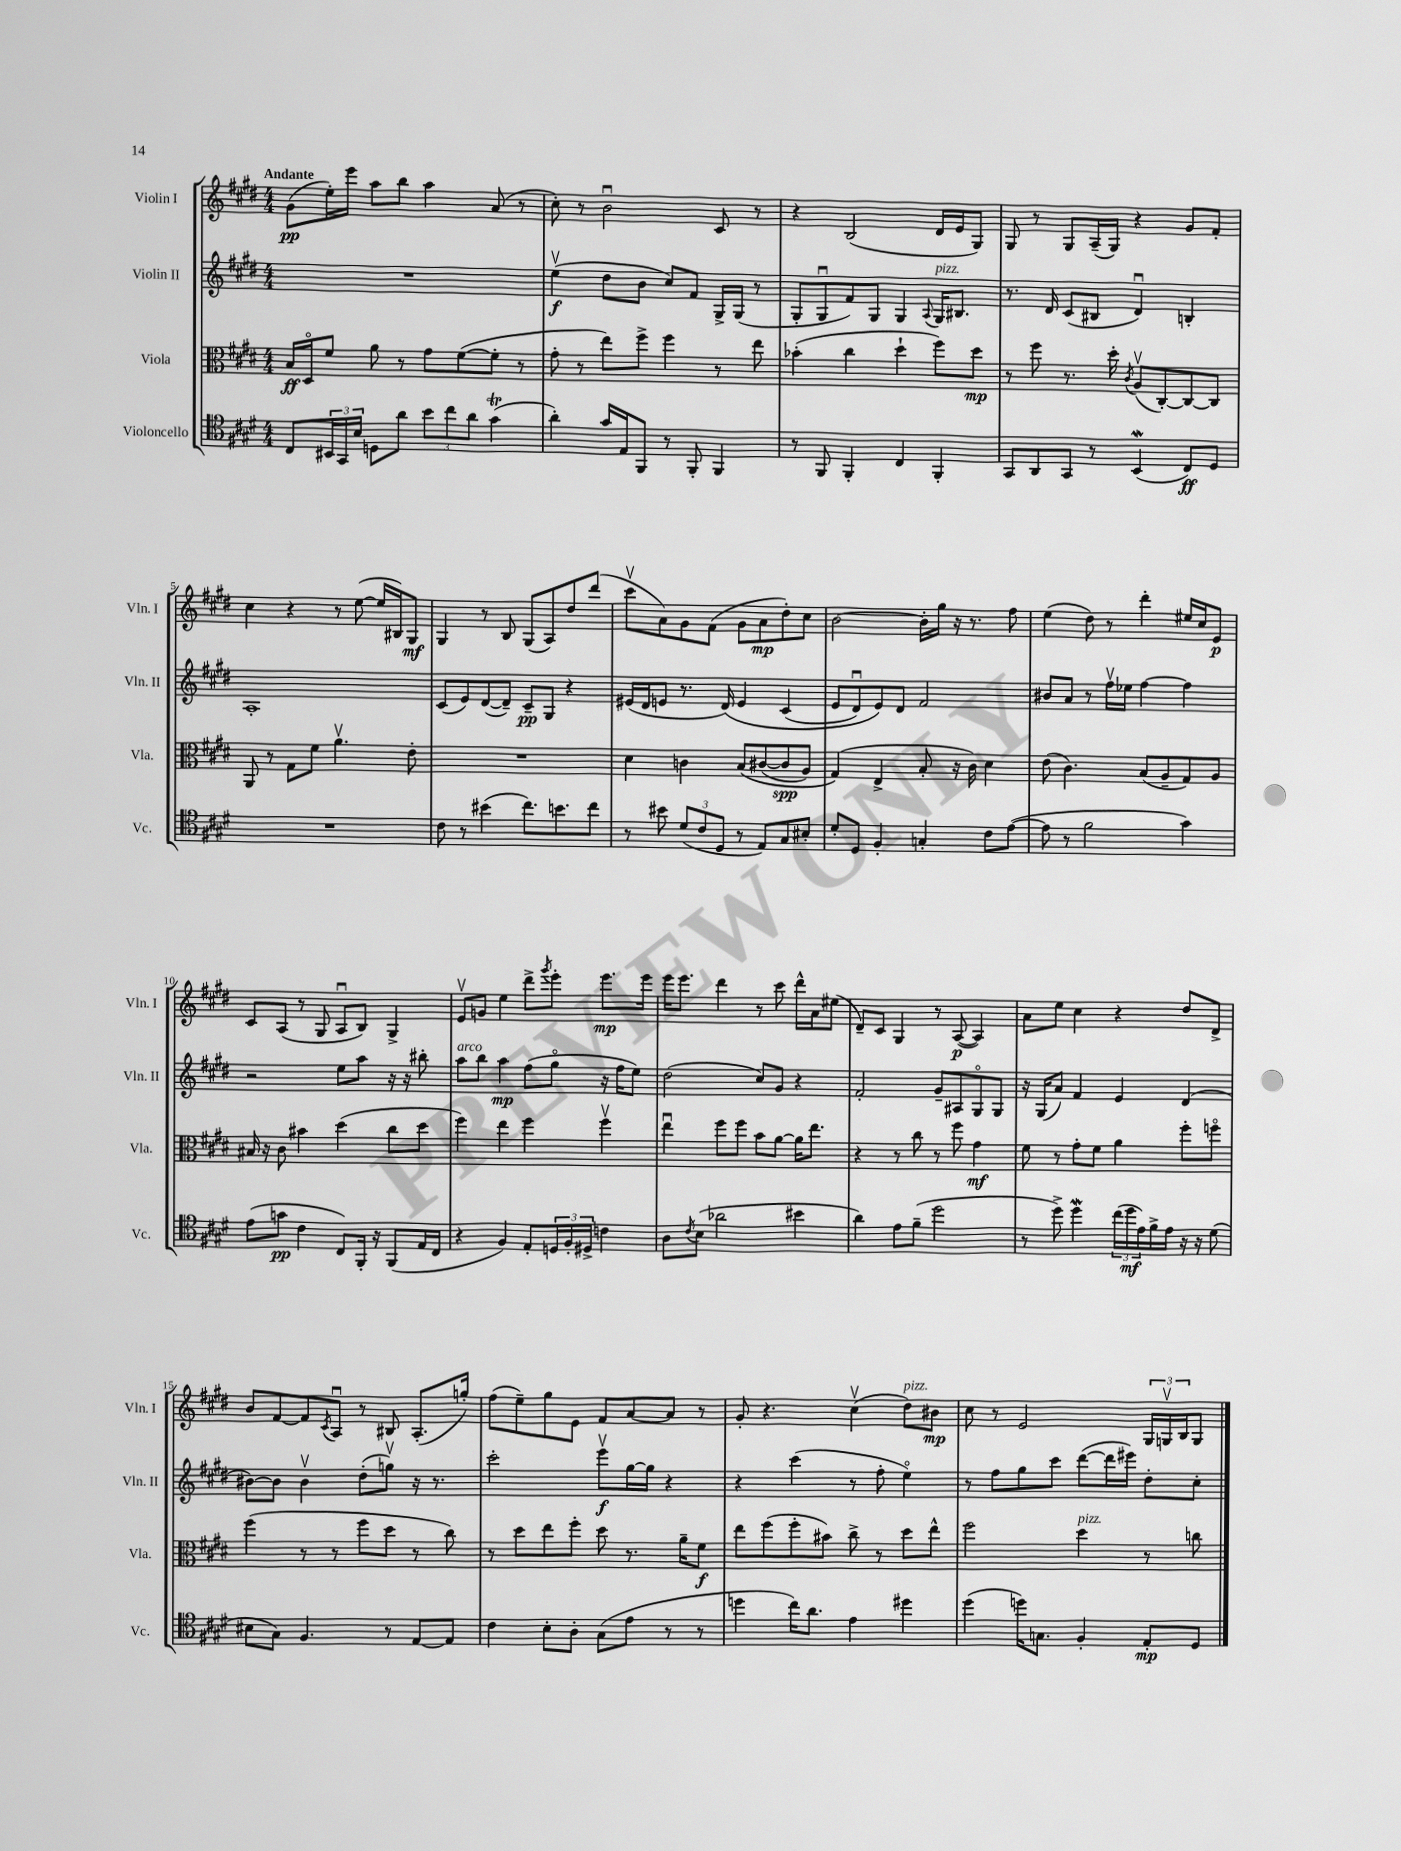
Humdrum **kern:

**kern	**dynam	**kern	**dynam	**kern	**dynam	**kern	**dynam
*part4	*part4	*part3	*part3	*part2	*part2	*part1	*part1
*staff4	*staff4	*staff3	*staff3	*staff2	*staff2	*staff1	*staff1
*I"Violoncello	*	*I"Viola	*	*I"Violin II	*	*I"Violin I	*
*I'Vc.	*	*I'Vla.	*	*I'Vln. II	*	*I'Vln. I	*
*clefC4	*	*clefC3	*	*clefG2	*	*clefG2	*
*k[f#c#g#d#]	*	*k[f#c#g#d#]	*	*k[f#c#g#d#]	*	*k[f#c#g#d#]	*
*M4/4	*	*M4/4	*	*M4/4	*	*M4/4	*
=1	=1	=1	=1	=1	=1	=1	=1
!	!	!	!	!	!	!LO:TX:a:B:t=Andante	!
8C#/L	.	16B/LL	ff	1r	.	(8g#\L	pp
.	.	16D#/J	.	.	.	.	.
24BB#X/L	.	8f#/J	.	.	.	16ee'\L)	.
24GG#/	.	.	.	.	.	.	.
.	.	.	.	.	.	16eee\JJ	.
24B/JJ	.	.	.	.	.	.	.
8Dn\L	.	8a\	.	.	.	8aa\L	.
8a\J	.	8r	.	.	.	8bb\J	.
12b\L	.	8g#\L	.	.	.	4aa\	.
12cc#\	.	.	.	.	.	.	.
.	.	([8f#\	.	.	.	.	.
12a\J	.	.	.	.	.	.	.
(4g#t\	.	8f#'\J]	.	.	.	(8a/	.
.	.	8r	.	.	.	8r	.
=2	=2	=2	=2	=2	=2	=2	=2
4a'\)	.	8g#'\	.	(4eev\	f	8cc#'\)	.
.	.	8r	.	.	.	8r	.
16g#/LL	.	8ee\L)	.	8dd#\L	.	2bu\	.
16E/J	.	.	.	.	.	.	.
8FF#/J	.	8ff#^\J	.	8b\J	.	.	.
8r	.	4ff#\	.	8cc#/L)	.	.	.
8FF#'/	.	.	.	8f#/J	.	.	.
4FF#/	.	8r	.	16G#^/LL	.	8c#/	.
.	.	.	.	(16G#/JJ	.	.	.
.	.	8ee\	.	8r	.	8r	.
=3	=3	=3	=3	=3	=3	=3	=3
8r	.	(4b-X'\	.	8G#'/L	.	4r	.
8FF#/	.	.	.	8G#u/	.	.	.
4FF#'/	.	4cc#\	.	8f#/)	.	(2B/	.
.	.	.	.	8G#/J	.	.	.
4C#/	.	4dd#`\	.	4G#/	.	.	.
.	.	.	.	8qqA/	.	.	.
!	!	!	!	!LO:TX:a:i:t=pizz.	!	!	!
4FF#'/	.	8ff#\L)	.	16G#/KL	.	16d#/LL	.
.	.	.	.	8.B#X/J	.	16e/J	.
.	.	8dd#\J	mp	.	.	8G#/J)	.
=4	=4	=4	=4	=4	=4	=4	=4
8GG#/L	.	8r	.	8.r	.	8G#/	.
8AA/	.	8ff#\	.	.	.	8r	.
.	.	.	.	16d#/	.	.	.
8GG#/J	.	8.r	.	(8c#/L	.	8G#/L	.
8r	.	.	.	8B#X/J	.	(16A~/L	.
.	.	16dd#'\	.	.	.	16G#/JJ)	.
.	.	8qc#/	.	.	.	.	.
(4BBW/	.	(8Av/L	.	4d#u/)	.	4r	.
.	.	[8C#'/)	.	.	.	.	.
8C#/L)	ff	8C#/_	.	4Bn'/	.	8g#/L	.
8D#/J	.	8C#/J]	.	.	.	8f#'/J	.
!!LO:LB:g=z
=5	=5	=5	=5	=5	=5	=5	=5
1r	.	8AA/	.	1A'	.	4cc#\	.
.	.	8r	.	.	.	.	.
.	.	8G#\L	.	.	.	4r	.
.	.	8f#\J	.	.	.	.	.
.	.	4.av\	.	.	.	8r	.
.	.	.	.	.	.	([8ee\	.
.	.	.	.	.	.	16ee/LL]	.
.	.	.	.	.	.	16B#X/J)	.
.	.	8e'\	.	.	.	8G#/J	mf
=6	=6	=6	=6	=6	=6	=6	=6
8c#\	.	1r	.	(8c#/L	.	4G#/	.
8r	.	.	.	8e/)	.	.	.
(4b#X\	.	.	.	([8d#/	.	8r	.
.	.	.	.	8d#~/J])	.	8B/	.
8.cc#\L)	.	.	.	8c#~/L	pp	(8G#/L	.
.	.	.	.	8G#/J	.	8A/)	.
8.bn\	.	.	.	.	.	.	.
.	.	.	.	4r	.	8dd#/	.
8cc#\J	.	.	.	.	.	(8ddd#/J	.
=7	=7	=7	=7	=7	=7	=7	=7
8r	.	4d#\	.	(16e#X/LL	.	8ccc#v\L	.
.	.	.	.	16d#/J	.	.	.
8b#X\	.	.	.	8en/J	.	8a\)	.
(12d#/L	.	4cn\	.	8.r	.	8g#\	.
12c#/	.	.	.	.	.	.	.
.	.	.	.	.	.	(8f#\J	.
12D#/J	.	.	.	.	.	.	.
.	.	.	.	(16d#/)	.	.	.
8r	.	(8B/L	.	4e/	.	8g#\L	.
8E/L)	.	([8c#X/	.	.	.	8a\	mp
8G#/	.	8c#/]	spp	(4c#/	.	8dd#'\)	.
8B#X'/J	.	8A/J)	.	.	.	8cc#\J	.
=8	=8	=8	=8	=8	=8	=8	=8
8d#'/L	.	(4G#/)	.	8e/L	.	[2b\	.
8D#/J	.	.	.	8d#u/)	.	.	.
4F#'/	.	4E^/	.	8e/)	.	.	.
.	.	.	.	8d#/J	.	.	.
4Gn'/	.	8B'/	.	2f#/	.	16b'\LL]	.
.	.	.	.	.	.	16gg#\JJ	.
.	.	16r	.	.	.	16r	.
.	.	16c#\)	.	.	.	8.r	.
8c#\L	.	4d#\	.	.	.	.	.
([8e\J	.	.	.	.	.	8ff#\	.
=9	=9	=9	=9	=9	=9	=9	=9
8e\]	.	(8e\	.	8b#X/L	.	(4ee\	.
8r	.	4.c#\)	.	8a/J	.	.	.
2f#\	.	.	.	8r	.	8dd#\)	.
.	.	.	.	16ff#v\LL	.	8r	.
.	.	.	.	16ee-X\JJ	.	.	.
.	.	(8B/L	.	[4ff#\	.	4ddd#'\	.
.	.	8A~/	.	.	.	.	.
4g#\)	.	8G#/)	.	4ff#\]	.	16ee#X/LL	.
.	.	.	.	.	.	16cc#/J	.
.	.	8A/J	.	.	.	8e/J	p
!!LO:LB:g=z
=10	=10	=10	=10	=10	=10	=10	=10
(8e\L	.	16B#X/	.	2r	.	8c#/L	.
.	.	16r	.	.	.	.	.
8gn\J	pp	8c#\	.	.	.	(8A/J	.
4c#\	.	4b#X\	.	.	.	8r	.
.	.	.	.	.	.	8G#/	.
8C#/L)	.	(4dd#\	.	8ee\L	.	8Au/L	.
16FF#'/Jk	.	.	.	8aa\J	.	8B/J)	.
16r	.	.	.	.	.	.	.
(8FF#/L	.	8cc#\L	.	16r	.	4G#^/	.
.	.	.	.	16r	.	.	.
16E/L	.	8dd#\J	.	8bb#X'\	.	.	.
16C#/JJ	.	.	.	.	.	.	.
=11	=11	=11	=11	=11	=11	=11	=11
!	!	!	!	!LO:TX:a:i:t=arco	!	!	!
4r	.	4ff#\)	.	8aa\L	.	8ev/L	.
.	.	.	.	8bb\J	.	8gn/J	.
4F#/)	.	4ee\	.	4aa\	mp	4ee\	.
8E'/L	.	4ff#\	.	(8ff#\L	.	8ddd#^\L	.
.	.	.	.	.	.	8qggg#/	.
24Dn/L	.	.	.	8gg#\J	.	8eee'\J	.
24F#'/	.	.	.	.	.	.	.
24D#X^/JJ	.	.	.	.	.	.	.
4cn\	.	4ff#v\	.	16r	.	8.eee\L	mp
.	.	.	.	16ff#\KL	.	.	.
.	.	.	.	8ee\J)	.	.	.
.	.	.	.	.	.	16eee\Jk	.
=12	=12	=12	=12	=12	=12	=12	=12
8A\L	.	4eeu\	.	(2dd#\	.	16eee\KL	.
.	.	.	.	.	.	8.eee\J	.
8qc#/	.	.	.	.	.	.	.
(8B\J	.	.	.	.	.	.	.
2a-X\	.	8ff#\L	.	.	.	4ddd#\	.
.	.	8ff#\J	.	.	.	.	.
.	.	8b\L	.	8cc#/L)	.	8r	.
.	.	[8a\J	.	8g#/J	.	8ccc#\	.
4b#X\	.	16a\KL]	.	4r	.	16ddd#^^\LL	.
.	.	8.ee\J	.	.	.	16a\J	.
.	.	.	.	.	.	(8ee#X\J	.
=13	=13	=13	=13	=13	=13	=13	=13
4a\)	.	4r	.	2f#'/	.	8d#~/L)	.
.	.	.	.	.	.	8c#/J	.
8e\L	.	8r	.	.	.	4G#/	.
(8f#~\J	.	8cc#\	.	.	.	.	.
2dd#\	.	8r	.	8g#~/L	.	8r	.
.	.	8ff#\	.	8A#X/	.	([8A/	p
.	.	4g#\	mf	8G#/	.	4A/])	.
.	.	.	.	8G#/J	.	.	.
=14	=14	=14	=14	=14	=14	=14	=14
8r	.	8f#\	.	16r	.	8a\L	.
.	.	.	.	(16G#/KL	.	.	.
8dd#^\)	.	8r	.	8a/J)	.	8ee\J	.
4dd#W\	.	8g#'\L	.	4f#/	.	4cc#\	.
.	.	8f#\J	.	.	.	.	.
(24cc#\LL	.	4a\	.	4e/	.	4r	.
24dd#\	mf	.	.	.	.	.	.
24e\)	.	.	.	.	.	.	.
16f#^\	.	.	.	.	.	.	.
16e\JJ	.	.	.	.	.	.	.
16r	.	8ff#'\L	.	(4d#/	.	8dd#/L	.
16r	.	.	.	.	.	.	.
(8d#\	.	8ffn\J	.	.	.	8d#^/J	.
!!LO:LB:g=z
=15	=15	=15	=15	=15	=15	=15	=15
8B#X\L	.	(4ff#\	.	[8b#X\L)	.	8b/L	.
8G#\J)	.	.	.	8b#\J]	.	[8f#/	.
4.F#/	.	8r	.	4b#v\	.	8f#/]	.
.	.	.	.	.	.	8qc#/	.
.	.	8r	.	.	.	8Au/J	.
.	.	8ff#\L	.	(8dd#'\L	.	8r	.
8r	.	8dd#\J	.	8ggnv\J)	.	8B#X/	.
[8E/L	.	8r	.	16r	.	(8.A'/L	.
.	.	.	.	8.r	.	.	.
8E/J]	.	8cc#\)	.	.	.	.	.
.	.	.	.	.	.	16ggn'/Jk)	.
=16	=16	=16	=16	=16	=16	=16	=16
4c#\	.	8r	.	2ccc#'\	.	(8ff#\L	.
.	.	8dd#\L	.	.	.	8ee~\)	.
8B'\L	.	8ee\	.	.	.	8gg#\	.
8A'\J	.	8ff#'\J	.	.	.	8e\J	.
(8G#\L	.	8dd#\	.	8eeev\L	f	8f#/L	.
8e\J	.	8.r	.	[16gg#\L	.	[8a/	.
.	.	.	.	16gg#\JJ]	.	.	.
8r	.	.	.	4r	.	8a/J]	.
.	.	16a~\KL	.	.	.	.	.
8r	.	8f#\J	f	.	.	8r	.
=17	=17	=17	=17	=17	=17	=17	=17
4ddn\	.	8ee\L	.	4r	.	8g#'/	.
.	.	(8ff#\	.	.	.	4.r	.
16cc#\KL)	.	8ff#'\	.	(4ccc#\	.	.	.
8.a\J	.	.	.	.	.	.	.
.	.	8b#X\J)	.	.	.	.	.
4e\	.	8cc#^\	.	8r	.	(4cc#v\	.
.	.	8r	.	8ff#'\	.	.	.
!	!	!	!	!	!	!LO:TX:a:i:t=pizz.	!
4dd#X\	.	8dd#\L	.	4ee\)	.	8dd#\L)	.
.	.	8ee^^\J	.	.	.	8b#X\J	mp
=18	=18	=18	=18	=18	=18	=18	=18
(4dd#\	.	2ff#\	.	8r	.	8cc#\	.
.	.	.	.	8ff#\L	.	8r	.
16ddn\KL)	.	.	.	8gg#\	.	2e/	.
8.Gn\J	.	.	.	.	.	.	.
.	.	.	.	8ccc#\J	.	.	.
!	!	!LO:TX:a:i:t=pizz.	!	!	!	!	!
4F#'/	.	4dd#\	.	([8ddd#\L	.	.	.
.	.	.	.	16ddd#\L]	.	.	.
.	.	.	.	16eee#X\JJ)	.	.	.
8E'/L	mp	8r	.	8dd#'\L	.	24G#/LL	.
.	.	.	.	.	.	24Gnv/	.
.	.	.	.	.	.	24B/J	.
8D#/J	.	8ccn\	.	8cc#'\J	.	8G/J	.
==	==	==	==	==	==	==	==
*-	*-	*-	*-	*-	*-	*-	*-
